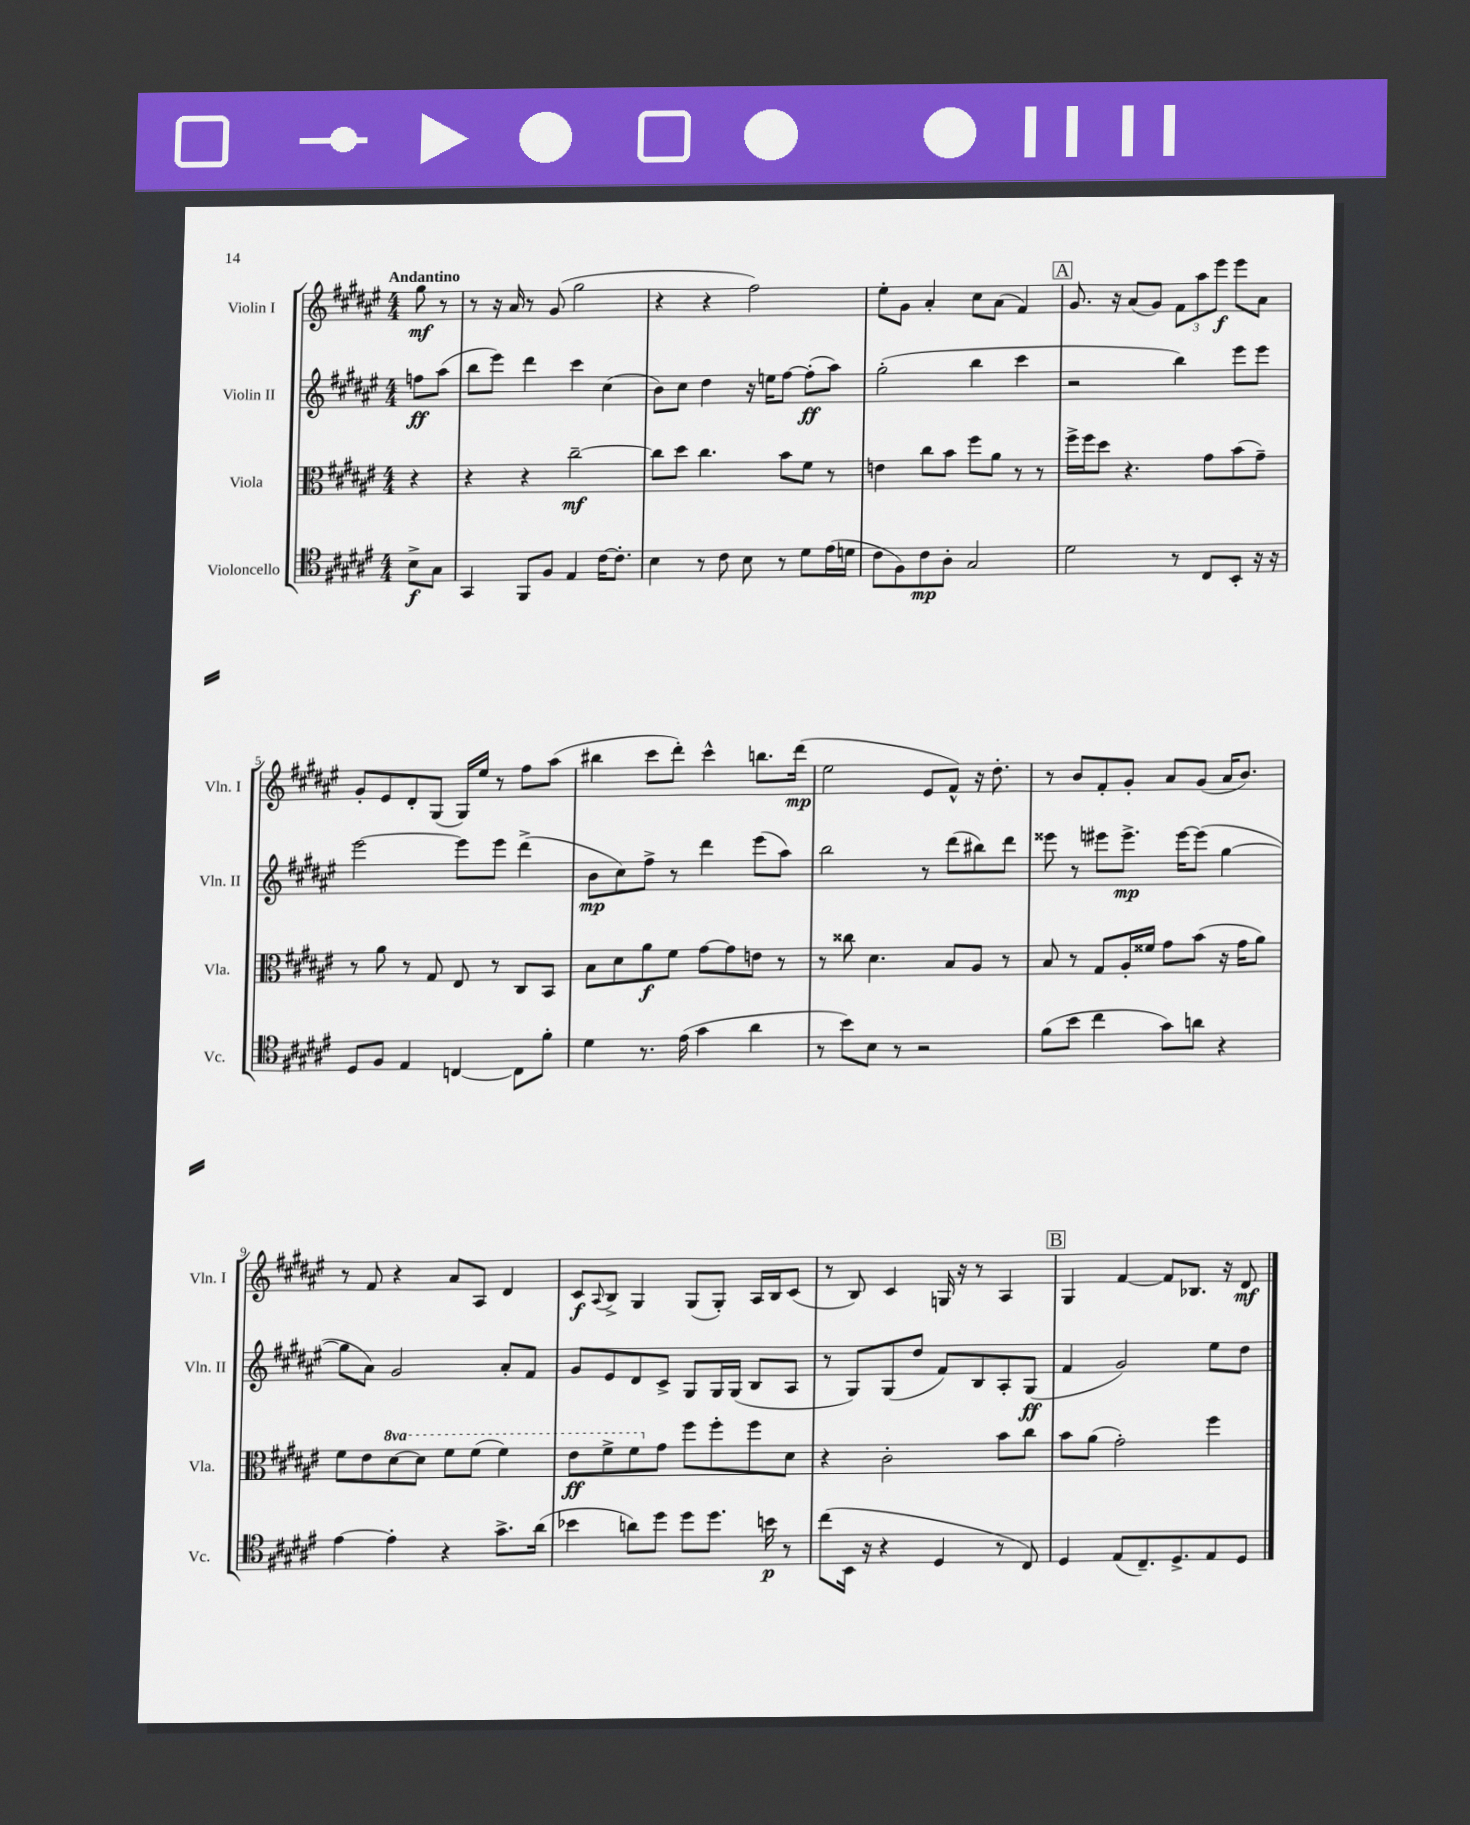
<<
\new StaffGroup <<
\new Staff = "s0" \with { instrumentName = "Violin I" shortInstrumentName = "Vln. I" } {
    \clef treble \key fis \major \numericTimeSignature \time 4/4 \partial 4 \tempo "Andantino"
    gis''8\mf r8 |
    r8 r16 ais'16 r8 gis'8( gis''2 |
    r4 r4 fis''2) |
    eis''8-. gis'8 ais'4-. cis''8 ais'8( fis'4) |
    \mark \markup { \box "A" } gis'8. r16 ais'8( gis'8) \tuplet 3/2 { fis'8 ais''8 eis'''8\f } eis'''8 ais'8 |
    gis'8-. eis'8 dis'8-. gis8( gis16) eis''16 r8 fis''8 ais''8( |
    bis''4 cis'''8 dis'''8-.) cis'''4-^ b''8. dis'''16\mp( |
    eis''2 eis'8 fis'8-^) r16 dis''8.-. |
    r8 b'8 fis'8-. gis'8-. ais'8 gis'8( ais'16 b'8.) |
    r8 fis'8 r4 ais'8 ais8 dis'4 |
    cis'8\f \appoggiatura { ais8 } b8-> gis4 gis8( gis8-.) ais16 b16 cis'8( |
    r8 b8) cis'4 g16 r16 r8 ais4 |
    \mark \markup { \box "B" } gis4 fis'4~ fis'8 bes8. r16 dis'8\mf \bar "|." |
}
\new Staff = "s1" \with { instrumentName = "Violin II" shortInstrumentName = "Vln. II" } {
    \clef treble \key fis \major \numericTimeSignature \time 4/4 \partial 4
    f''8\ff ais''8( |
    b''8 eis'''8) dis'''4 cis'''4 cis''4( |
    b'8) cis''8 dis''4 r16 e''16 fis''8~ fis''8-.\ff( ais''8) |
    gis''2-.( b''4 cis'''4 |
    \mark \markup { \box "A" } r2 b''4) eis'''8 eis'''8 |
    eis'''2~ eis'''8 eis'''8 dis'''4->( |
    b'8\mp cis''8) fis''8-> r8 dis'''4 eis'''8( ais''8) |
    b''2 r8 dis'''8( bis''8) dis'''8 |
    eisis'''8 r8 eis'''8 eis'''8.->\mp eis'''16~ eis'''8( gis''4~ |
    gis''8 ais'8) gis'2 ais'8-. fis'8 |
    gis'8 eis'8 dis'8 cis'8-> gis8 gis16 gis16( b8 ais8 |
    r8 gis8) gis8( dis''8 fis'8) b8 ais8-. gis8\ff( |
    \mark \markup { \box "B" } fis'4 gis'2) eis''8 dis''8 \bar "|." |
}
\new Staff = "s2" \with { instrumentName = "Viola" shortInstrumentName = "Vla." } {
    \clef alto \key fis \major \numericTimeSignature \time 4/4 \set Staff.ottavationMarkups = #ottavation-simple-ordinals \partial 4
    r4 |
    r4 r4 cis''2~--\mf |
    cis''8 dis''8 cis''4. b'8 fis'8 r8 |
    e'4 cis''8 b'8 fis''8 ais'8 r8 r8 |
    \mark \markup { \box "A" } fis''16-> fis''16 dis''8 r4. gis'8 b'8( gis'8--) |
    r8 ais'8 r8 gis8 eis8 r8 cis8 b,8 |
    b8 dis'8 ais'8\f fis'8 gis'8~ gis'8 e'8 r8 |
    r8 cisis''8 dis'4. b8 ais8 r8 |
    b8 r8 gis8 ais16-. fisis'16 gis'8 b'8( r16 gis'16 ais'8) |
    fis'8 eis'8 \ottava #1 dis''8~ dis''8 fis''8 fis''8( fis''4) |
    eis''8\ff fis''8-> fis''8 \ottava #0 gis'8 fis''8 fis''8-. fis''8 dis'8 |
    r4 cis'2-. b'8 cis''8 |
    \mark \markup { \box "B" } b'8 ais'8( gis'2-.) fis''4 \bar "|." |
}
\new Staff = "s3" \with { instrumentName = "Violoncello" shortInstrumentName = "Vc." } {
    \clef tenor \key fis \major \numericTimeSignature \time 4/4 \partial 4
    b8->\f gis8 |
    gis,4 fis,8 fis8 eis4 cis'16~ cis'8.-. |
    b4 r8 cis'8 b8 r8 dis'8 eis'16( d'16 |
    cis'8 fis8) cis'8\mp ais8-. gis2 |
    \mark \markup { \box "A" } dis'2 r8 cis8 b,8-. r16 r16 |
    dis8 fis8 eis4 c4~ c8 fis'8-. |
    dis'4 r8. eis'16( gis'4 ais'4 |
    r8 b'8) b8 r8 r2 |
    fis'8( b'8 cis''4 gis'8) a'8 r4 |
    eis'4~ eis'4-. r4 gis'8.-> ais'16( |
    bes'4 a'8) dis''8 dis''8 dis''8. b'16\p r8 |
    cis''8( b,16 r16 r4 dis4 r8 cis8) |
    \mark \markup { \box "B" } dis4 eis8( cis8.--) dis8.-> eis8 dis8 \bar "|." |
}
>>
>>
